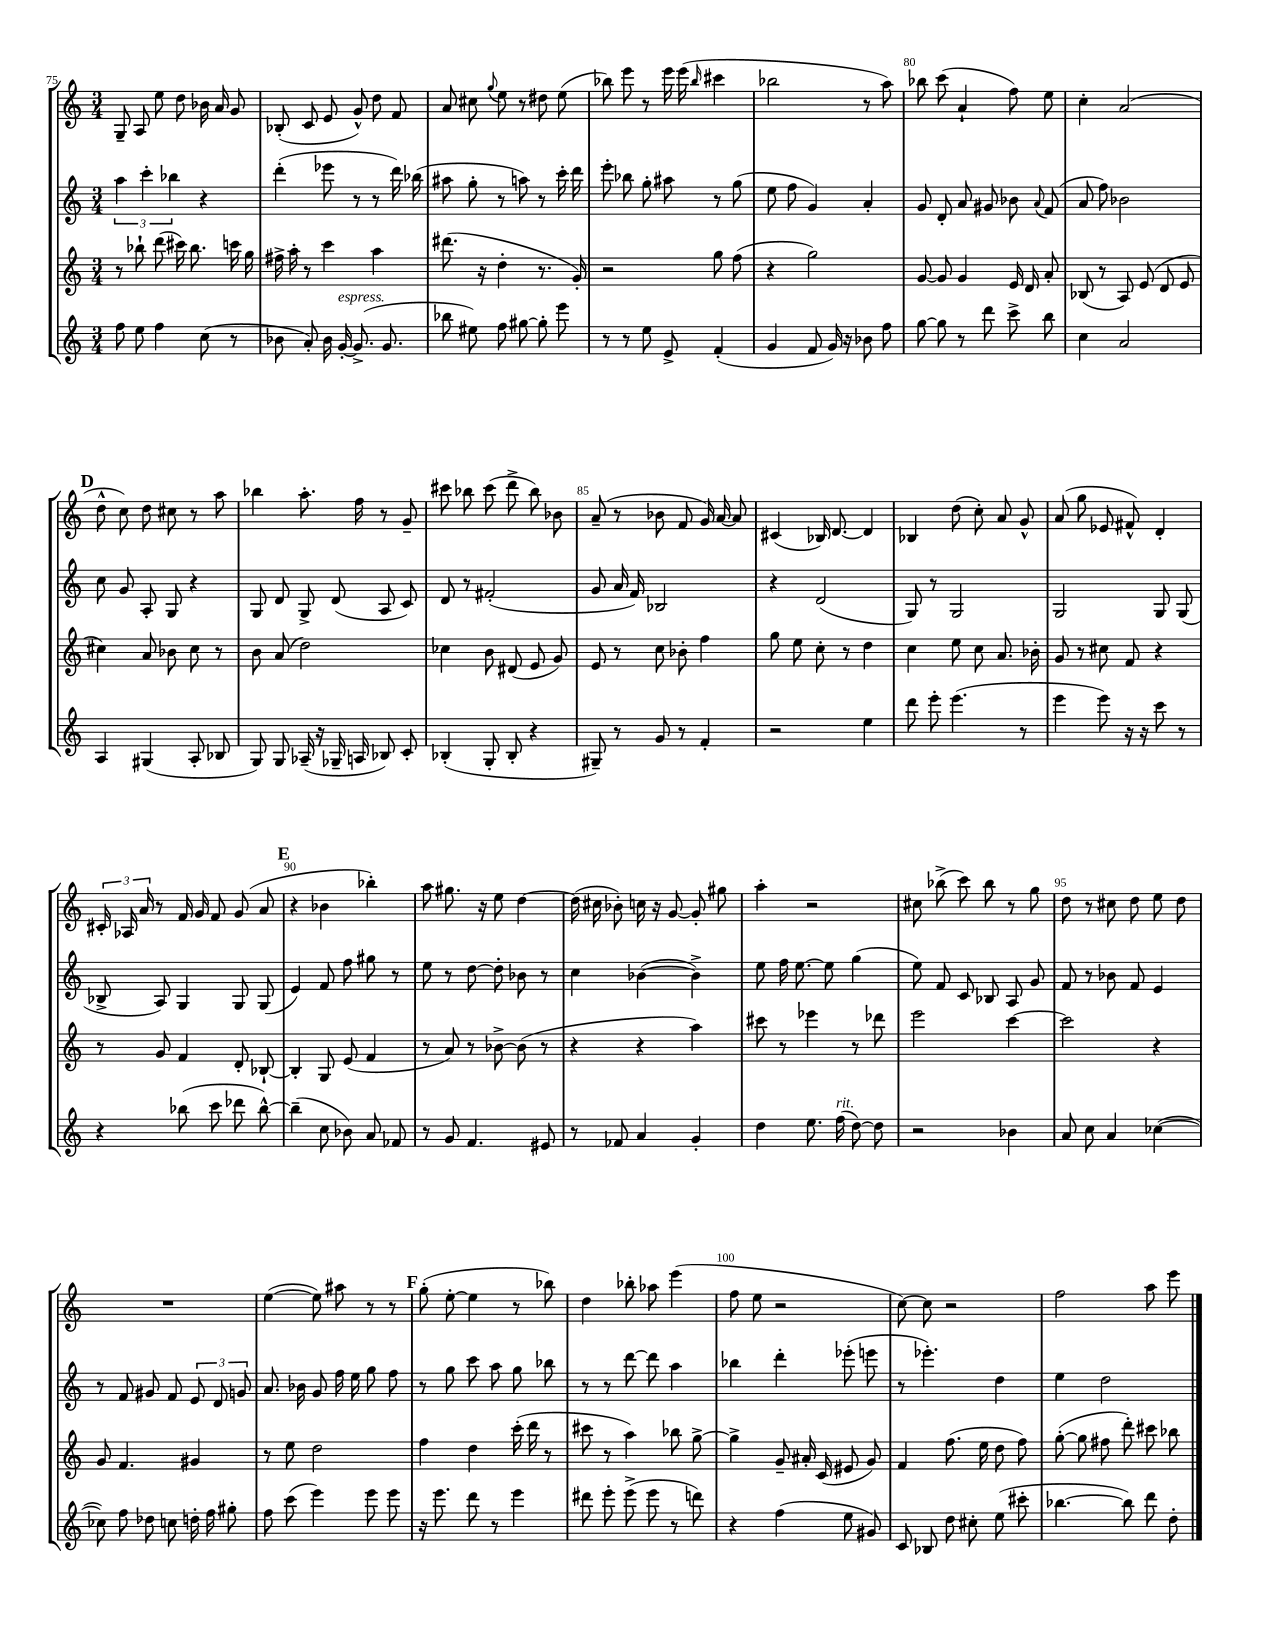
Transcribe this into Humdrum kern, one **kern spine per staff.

**kern	**kern	**kern	**kern
*part4	*part3	*part2	*part1
*staff4	*staff3	*staff2	*staff1
*clefG2	*clefG2	*clefG2	*clefG2
*k[]	*k[]	*k[]	*k[]
*M3/4	*M3/4	*M3/4	*M3/4
=75	=75	=75	=75
8ff\	8r	6aa\	8G~/
8ee\	8bb-X`\	.	8A/
.	.	6ccc'\	.
4ff\	(8ddd\	.	8ee\
.	.	6bb-X\	.
.	16ccc#X\)	.	8dd\
.	8.bb-\	.	.
(8cc\	.	4r	16b-X\
.	.	.	16a/
8r	16cccn\	.	8g/
.	16gg\	.	.
=76	=76	=76	=76
8b-X\	16ff#X^\	(4ddd'\	(8B-X'/
.	16aa'\	.	.
8a'/)	8r	.	8c/
16b-\	4ccc\	8eee-X\	8e/
!LO:TX:a:i:t=espress.	!	!	!
[16g'/	.	.	.
(8.g^/]	.	8r	8g^^/)
.	4aa\	8r	8dd\
8.g/	.	.	.
.	.	16ddd\)	8f/
.	.	(16bb-X\	.
=77	=77	=77	=77
8bb-X\	(8.ddd#X\	8aa#X\	8a/
8ee#X\)	.	8gg'\	8cc#X\
.	16r	.	.
.	.	.	8qqgg/
8ff\	4dd'\	8r	8ee\
[8gg#X\	.	8aan\)	8r
8gg#'\]	8.r	8r	8dd#X\
8eee\	.	16ccc'\	(8ee\
.	16g'/)	16ddd\	.
=78	=78	=78	=78
8r	2r	8eee'\	8bb-X\)
8r	.	8bb-X\	8eee\
8ee\	.	8gg'\	8r
8e^/	.	8aa#X\	16eee\
.	.	.	(16eee\
.	.	.	16qqbb-/
(4f'/	8gg\	8r	4ccc#X\
.	(8ff\	(8gg\	.
=79	=79	=79	=79
4g/	4r	8ee\	2bb-X\
.	.	8ff\	.
8f/	2gg\)	4g/)	.
16g/)	.	.	.
16r	.	.	.
8b-X\	.	4a'/	8r
8ff\	.	.	8aa\)
=80	=80	=80	=80
[8gg\	[8g/	8g/	8bb-X\
8gg\]	8g/]	8d'/	(8ccc\
8r	4g/	8a/	4a`/
8ddd\	.	8g#X/	.
8ccc^\	16e/	8b-X\	8ff\)
.	16d/	.	.
.	.	8qqa/	.
8bb\	8a'/	(8f/	8ee\
=81	=81	=81	=81
4cc\	(8B-X/	8a/	4cc'\
.	8r	8ff\)	.
2a/	8A/)	2b-X\	(2a/
.	(8e/	.	.
.	8d/	.	.
.	8e/	.	.
!!LO:LB:g=z
!!LO:REH:place=s1:t=D
=82	=82	=82	=82
4A/	4cc#X\)	8cc\	8dd^^\
.	.	8g/	8cc\)
(4G#X/	8a/	8A'/	8dd\
.	8b-X\	8G/	8cc#X\
8A'/	8cc#\	4r	8r
8B-X/	8r	.	8aa\
=83	=83	=83	=83
8G/)	8b\	8G/	4bb-X\
8G/	(8a/	8d/	.
(16A-X~/	2dd\)	8G^/	8.aa'\
16r	.	.	.
16G-X~/	.	(8d/	.
16An/	.	.	16ff\
8B-X/)	.	8A/	8r
8c'/	.	8c/)	8g~/
=84	=84	=84	=84
(4B-X'/	4cc-X\	8d/	8ccc#X\
.	.	8r	8bb-X\
8G'/	8b\	(2f#X'/	(8ccc#\
8B-'/	(8d#X/	.	8ddd^\
4r	8e/	.	8bb-\)
.	8g/)	.	8b-X\
=85	=85	=85	=85
8G#X~/)	8e/	8g/	(8a~/
8r	8r	16a/	8r
.	.	16f/)	.
8g/	8cc\	2B-X/	8b-X\
8r	8b-X'\	.	8f/
4f'/	4ff\	.	16g/)
.	.	.	[16a/
.	.	.	8a/]
=86	=86	=86	=86
2r	8gg\	4r	(4c#X/
.	8ee\	.	.
.	8cc'\	(2d/	16B-X/)
.	.	.	[8.d/
.	8r	.	.
4ee\	4dd\	.	4d/]
=87	=87	=87	=87
8ddd\	4cc\	8G/)	4B-X/
8eee'\	.	8r	.
(4.eee\	8ee\	2G/	(8dd\
.	8cc\	.	8cc'\)
.	8.a/	.	8a/
8r	.	.	8g^^/
.	16b-X'\	.	.
=88	=88	=88	=88
4eee\	8g/	2G/	(8a/
.	8r	.	8gg\
8eee\)	8cc#X\	.	8e-X/
16r	8f/	.	8f#X^^/)
16r	.	.	.
8ccc\	4r	8G/	4d'/
8r	.	(8G/	.
!!LO:LB:g=z
=89	=89	=89	=89
4r	8r	8B-X^/	24c#X'/
.	.	.	24A-X/
.	.	.	24a/
.	8g/	8A/)	8r
(8bb-X\	4f/	4G/	16f/
.	.	.	16g/
8ccc\	.	.	8f/
8ddd-X\	8d'/	8G/	(8g/
[8bb-^^\)	[8B-X`/	(8G/	8a/
!!LO:REH:place=s1:t=E
=90	=90	=90	=90
(4bb-~\]	4B-'/]	4e/)	4r
8cc\	8G/	8f/	4b-X\
8b-X\)	(8e/	8ff\	.
8a/	4f/	8gg#X\	4bb-X'\)
8f-X/	.	8r	.
=91	=91	=91	=91
8r	8r	8ee\	8aa\
8g/	8a/)	8r	8.gg#X\
4.f/	8r	[8dd\	.
.	.	.	16r
.	[8b-X^\	8dd'\]	8ee\
.	(8b-\]	8b-X\	[4dd\
8e#X/	8r	8r	.
=92	=92	=92	=92
8r	4r	4cc\	(16dd\]
.	.	.	16cc#X\
8f-X/	.	.	8b-X'\)
4a/	4r	([4b-X\	16ccn\
.	.	.	16r
.	.	.	[8g/
4g'/	4aa\)	4b-^\])	8g'/]
.	.	.	8gg#X\
=93	=93	=93	=93
4dd\	8ccc#X\	8ee\	4aa'\
.	8r	16ff\	.
.	.	[8.ee\	.
8.ee\	4eee-X\	.	2r
.	.	8ee\]	.
!LO:TX:a:i:t=rit.	!	!	!
(16ff\	.	.	.
[8dd\)	8r	(4gg\	.
8dd\]	8ddd-X\	.	.
=94	=94	=94	=94
2r	2eee\	8ee\)	8cc#X\
.	.	8f/	(8bb-X^\
.	.	8c/	8ccc\)
.	.	8B-X/	8bb-\
4b-X\	[4ccc\	8A/	8r
.	.	8g/	8gg\
=95	=95	=95	=95
8a/	2ccc\]	8f/	8dd\
8cc\	.	8r	8r
4a/	.	8b-X\	8cc#X\
.	.	8f/	8dd\
([4cc-X\	4r	4e/	8ee\
.	.	.	8dd\
!!LO:LB:g=z
=96	=96	=96	=96
8cc-X\])	8g/	8r	2.r
8ff\	4.f/	8f/	.
8dd-X\	.	8g#X/	.
8ccn\	.	8f/	.
16ddn'\	4g#X/	12e/	.
16ff\	.	.	.
.	.	12d/	.
8gg#X'\	.	.	.
.	.	12gn/	.
=97	=97	=97	=97
8ff\	8r	8.a/	([4ee\
(8ccc\	8ee\	.	.
.	.	16b-X\	.
4eee\)	2dd\	8g/	8ee\])
.	.	16ff\	8aa#X\
.	.	16ee\	.
8eee\	.	8gg\	8r
8eee\	.	8ff\	8r
!!LO:REH:place=s1:t=F
=98	=98	=98	=98
16r	4ff\	8r	(8gg'\
8.eee\	.	.	.
.	.	8gg\	[8ee'\
8ddd\	4dd\	8ccc\	4ee\]
8r	.	8aa\	.
4eee\	(16ccc'\	8gg\	8r
.	16ddd\	.	.
.	8r	8bb-X\	8bb-X\)
=99	=99	=99	=99
8ddd#X\	8ccc#X\	8r	4dd\
8eee'\	8r	8r	.
(8eee^\	4aa\)	[8ddd\	8bb-X'\
8eee\	.	8ddd\]	8aa-X\
8r	8bb-X\	4aa\	(4eee\
8dddn\)	[8gg^\	.	.
=100	=100	=100	=100
4r	4gg^\]	4bb-X\	8ff\
.	.	.	8ee\
(4ff\	8g~/	4ddd'\	2r
.	16a#X'/	.	.
.	(16c/	.	.
8ee\	8e#X/	(8eee-X'\	.
8g#X/)	8g/)	8eeen\	.
=101	=101	=101	=101
8c/	4f/	8r	[8cc\)
8B-X/	.	4.eee-X'\)	8cc\]
8dd\	(8.ff\	.	2r
8cc#X'\	.	.	.
.	16ee\	.	.
(8ee\	8dd\	4dd\	.
8ccc#X'\	8ff\)	.	.
=102	=102	=102	=102
[4.bb-X\	([8gg'\	4ee\	2ff\
.	8gg\]	.	.
.	8ff#X\	2dd\	.
8bb-\])	8ddd'\)	.	.
8ddd\	8ccc#X\	.	8aa\
8dd'\	8bb-X\	.	8eee\
==	==	==	==
*-	*-	*-	*-
